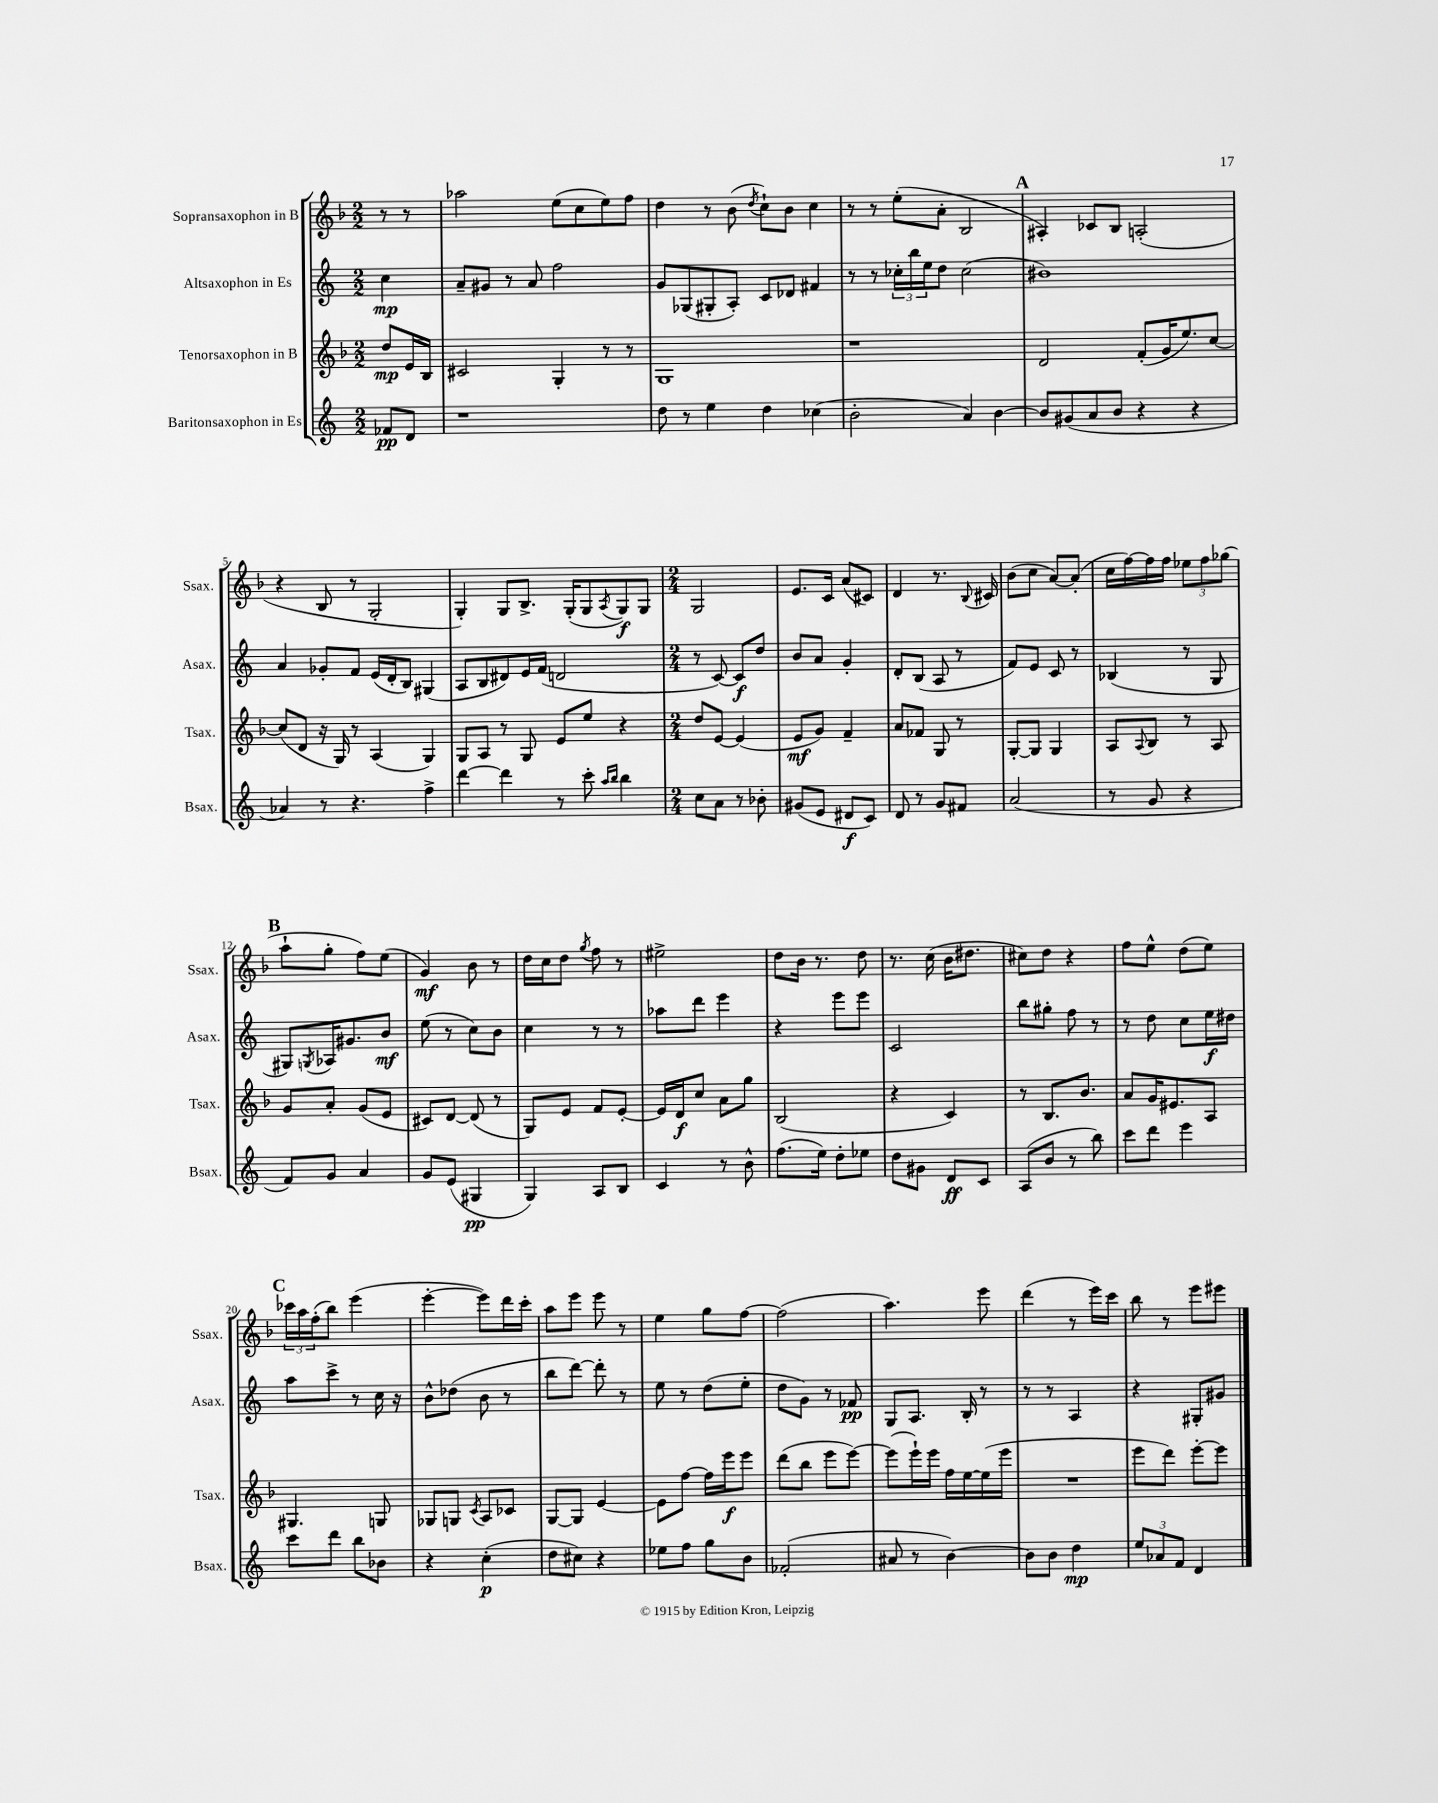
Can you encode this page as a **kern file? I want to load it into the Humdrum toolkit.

**kern	**dynam	**kern	**dynam	**kern	**dynam	**kern	**dynam
*part4	*part4	*part3	*part3	*part2	*part2	*part1	*part1
*staff4	*staff4	*staff3	*staff3	*staff2	*staff2	*staff1	*staff1
*I"Baritonsaxophon in Es	*	*I"Tenorsaxophon in B	*	*I"Altsaxophon in Es	*	*I"Sopransaxophon in B	*
*I'Bsax.	*	*I'Tsax.	*	*I'Asax.	*	*I'Ssax.	*
*clefG2	*	*clefG2	*	*clefG2	*	*clefG2	*
*k[]	*	*k[b-]	*	*k[]	*	*k[b-]	*
*M2/2	*	*M2/2	*	*M2/2	*	*M2/2	*
=	=	=	=	=	=	=	=
8f-X/L	pp	8dd/L	mp	4cc\	mp	8r	.
8d/J	.	16e/L	.	.	.	8r	.
.	.	16B-/JJ	.	.	.	.	.
=1	=1	=1	=1	=1	=1	=1	=1
1r	.	2c#X/	.	8a~/L	.	2aa-X\	.
.	.	.	.	8g#X/J	.	.	.
.	.	.	.	8r	.	.	.
.	.	.	.	8a/	.	.	.
.	.	4G'/	.	2ff\	.	(8ee\L	.
.	.	.	.	.	.	8cc\	.
.	.	8r	.	.	.	8ee\)	.
.	.	8r	.	.	.	8ff\J	.
=2	=2	=2	=2	=2	=2	=2	=2
8dd\	.	1G	.	8g/L	.	4dd\	.
8r	.	.	.	(8G-X/	.	.	.
4ee\	.	.	.	8G#X'/	.	8r	.
.	.	.	.	8A'/J)	.	(8b-\	.
.	.	.	.	.	.	8qdd/	.
4dd\	.	.	.	8c/L	.	8cc`\L)	.
.	.	.	.	8d-X/J	.	8b-\J	.
(4cc-X\	.	.	.	4f#X/	.	4cc\	.
=3	=3	=3	=3	=3	=3	=3	=3
2b'\	.	1r	.	8r	.	8r	.
.	.	.	.	8r	.	8r	.
.	.	.	.	24cc-X'\LL	.	(8ee'\L	.
.	.	.	.	24bb\	.	.	.
.	.	.	.	24ee\J	.	.	.
.	.	.	.	8dd\J	.	8a'\J	.
4a/)	.	.	.	(2cc-\	.	2B-/	.
[4b\	.	.	.	.	.	.	.
!!LO:REH:place=s1:t=A
=4	=4	=4	=4	=4	=4	=4	=4
8b/L]	.	2d/	.	1b#X)	.	4A#X'/)	.
(8g#X/	.	.	.	.	.	.	.
8a/	.	.	.	.	.	8c-X/L	.
8b/J	.	.	.	.	.	8B-/J	.
4r	.	(8f'/L	.	.	.	(2An'/	.
.	.	16g/K	.	.	.	.	.
.	.	8.ee/)	.	.	.	.	.
4r	.	.	.	.	.	.	.
.	.	[8cc/J	.	.	.	.	.
!!LO:LB:g=z
=5	=5	=5	=5	=5	=5	=5	=5
4a-X/)	.	(8cc/L]	.	4a/	.	4r	.
.	.	8d/J	.	.	.	.	.
8r	.	16r	.	8g-X'/L	.	8B-/	.
.	.	16G/)	.	.	.	.	.
4.r	.	8r	.	8f/J	.	8r	.
.	.	(4A/	.	(16e/LL	.	2G'/	.
.	.	.	.	16d'/J	.	.	.
.	.	.	.	8B/J)	.	.	.
4ff^\	.	4G/)	.	(4G#X/	.	.	.
=6	=6	=6	=6	=6	=6	=6	=6
[4ddd\	.	8G/L	.	8A/L	.	4G'/)	.
.	.	8A/J	.	8B/	.	.	.
4ddd\]	.	8r	.	8d#X/)	.	8G/L	.
.	.	8G/	.	16e/L	.	8.B-^/J	.
.	.	.	.	(16f/JJ	.	.	.
8r	.	8e/L	.	2dn/	.	.	.
.	.	.	.	.	.	(16G'/KL	.
8ccc'\	.	8ee/J	.	.	.	8G/	.
16qqaa/LL	.	.	.	.	.	.	.
16qqbb/JJ	.	.	.	.	.	8qA/	.
4bb\	.	4r	.	.	.	8G/)	f
.	.	.	.	.	.	8G/J	.
=7	=7	=7	=7	=7	=7	=7	=7
*M2/4	*	*M2/4	*	*M2/4	*	*M2/4	*
8cc\L	.	8dd/L	.	8r	.	2G/	.
8a\J	.	[8e/J	.	[8c/)	.	.	.
8r	.	(4e/]	.	8c/L]	f	.	.
8b-X'\	.	.	.	8dd/J	.	.	.
=8	=8	=8	=8	=8	=8	=8	=8
(8g#X/L	.	8e/L	mf	8b/L	.	8.e/L	.
8e/J	.	8g/J)	.	8a/J	.	.	.
.	.	.	.	.	.	16c/Jk	.
8d#X/L	f	4f~/	.	4g'/	.	(8a/L	.
8c/J)	.	.	.	.	.	8c#X/J)	.
=9	=9	=9	=9	=9	=9	=9	=9
8d/	.	8a/L	.	8d'/L	.	4d/	.
8r	.	8f-X/J	.	(8B/J	.	.	.
8g/L	.	8G/	.	8A/	.	8.r	.
8f#X/J	.	8r	.	8r	.	.	.
.	.	.	.	.	.	8qqB-/	.
.	.	.	.	.	.	16c#X/	.
=10	=10	=10	=10	=10	=10	=10	=10
(2a/	.	[8G'/L	.	8f/L)	.	(8b-\L	.
.	.	8G/J]	.	8e/J	.	8cc\J	.
.	.	4G/	.	8c/	.	[8a/L)	.
.	.	.	.	8r	.	(8a'/J]	.
=11	=11	=11	=11	=11	=11	=11	=11
8r	.	8A/L	.	(4B-X/	.	16cc\LL	.
.	.	.	.	.	.	[16ff\)	.
.	.	8qqA/	.	.	.	.	.
8g/	.	8B-/J	.	.	.	16ff\]	.
.	.	.	.	.	.	16ff\JJ	.
4r	.	8r	.	8r	.	12ee-X\L	.
.	.	.	.	.	.	12ff\	.
.	.	8A/	.	8G/	.	.	.
.	.	.	.	.	.	(12gg-X\J	.
!!LO:LB:g=z
!!LO:REH:place=s1:t=B
=12	=12	=12	=12	=12	=12	=12	=12
8f/L)	.	8g/L	.	8G#X/L)	.	8aa`\L	.
.	.	.	.	8qGn/	.	.	.
8g/J	.	8a'/J	.	16A-X/K	.	8gg'\J	.
.	.	.	.	8.g#X/	.	.	.
4a/	.	(8g/L	.	.	.	8ff\L)	.
.	.	8e/J	.	8b/J	mf	(8ee\J	.
=13	=13	=13	=13	=13	=13	=13	=13
8g/L	.	8c#X/L)	.	(8ee\	.	4g/)	mf
(8e/J	.	[8d/J	.	8r	.	.	.
4G#X/	pp	(8d/]	.	8cc\L)	.	8b-\	.
.	.	8r	.	8b\J	.	8r	.
=14	=14	=14	=14	=14	=14	=14	=14
4G/)	.	8G/L)	.	4cc\	.	16dd\LL	.
.	.	.	.	.	.	16cc\J	.
.	.	8e/J	.	.	.	8dd\J	.
.	.	.	.	.	.	8qgg/	.
8A/L	.	8f/L	.	8r	.	8ff\	.
8B/J	.	[8e'/J	.	8r	.	8r	.
=15	=15	=15	=15	=15	=15	=15	=15
4c/	.	16e/LL]	.	8aa-X\L	.	2ee#X^\	.
.	.	16d/J	f	.	.	.	.
.	.	8cc/J	.	8ddd\J	.	.	.
8r	.	8a\L	.	4eee\	.	.	.
8b^^\	.	8gg\J	.	.	.	.	.
=16	=16	=16	=16	=16	=16	=16	=16
(8.ff\L	.	(2B-/	.	4r	.	8dd\L	.
.	.	.	.	.	.	16b-\Jk	.
16ee\Jk)	.	.	.	.	.	8.r	.
8dd'\L	.	.	.	8eee\L	.	.	.
8ee-X\J	.	.	.	8eee\J	.	8dd\	.
=17	=17	=17	=17	=17	=17	=17	=17
8dd\L	.	4r	.	2c/	.	8.r	.
8g#X\J	.	.	.	.	.	.	.
.	.	.	.	.	.	(16cc\	.
8d/L	ff	4c/)	.	.	.	16b-\KL	.
.	.	.	.	.	.	8.dd#X\J	.
8c/J	.	.	.	.	.	.	.
=18	=18	=18	=18	=18	=18	=18	=18
(8A/L	.	8r	.	8bb\L	.	8cc#X\L)	.
8b/J	.	8.B-/L	.	8gg#X'\J	.	8dd\J	.
8r	.	.	.	8ff\	.	4r	.
.	.	8.b-/J	.	.	.	.	.
8bb\)	.	.	.	8r	.	.	.
=19	=19	=19	=19	=19	=19	=19	=19
8ccc\L	.	8a/L	.	8r	.	8ff\L	.
8ddd\J	.	16g/K	.	8dd\	.	8ee^^\J	.
.	.	8.e#X/	.	.	.	.	.
4eee\	.	.	.	8cc\L	.	(8dd\L	.
.	.	8A/J	.	16ee\L	f	8ee\J)	.
.	.	.	.	16dd#X\JJ	.	.	.
!!LO:LB:g=z
!!LO:REH:place=s1:t=C
=20	=20	=20	=20	=20	=20	=20	=20
8ccc\L	.	4.G#X/	.	8aa\L	.	24ccc-X\LL	.
.	.	.	.	.	.	24aa\	.
.	.	.	.	.	.	(24ff'\J	.
8ddd\J	.	.	.	8ccc^\J	.	8bb-\J)	.
8bb\L	.	.	.	8r	.	(4eee\	.
8b-X\J	.	8Gn/	.	16cc\	.	.	.
.	.	.	.	16r	.	.	.
=21	=21	=21	=21	=21	=21	=21	=21
4r	.	8G-X/L	.	8b^^\L	.	[4eee'\	.
.	.	8Gn/J	.	(8dd-X\J	.	.	.
.	.	8qc/	.	.	.	.	.
(4cc'\	p	8A/L	.	8b\	.	8eee\L])	.
.	.	8c-X/J	.	8r	.	16ddd\L	.
.	.	.	.	.	.	16ccc'\JJ	.
=22	=22	=22	=22	=22	=22	=22	=22
8dd\L	.	[8G/L	.	8bb\L	.	8aa\L	.
8cc#X\J)	.	8G/J]	.	[8ddd\J)	.	8eee\J	.
4r	.	[4e/	.	8ddd'\]	.	8eee\	.
.	.	.	.	8r	.	8r	.
=23	=23	=23	=23	=23	=23	=23	=23
8ee-X\L	.	8e\L]	.	8ee\	.	4ee\	.
8ff\J	.	[8ff\J	.	8r	.	.	.
8gg\L	.	16ff\LL]	.	(8dd\L	.	8gg\L	.
.	.	16eee\J	f	.	.	.	.
8b\J	.	8eee\J	.	8ee'\J	.	[8ff\J	.
=24	=24	=24	=24	=24	=24	=24	=24
(2f-X'/	.	(8ddd\L	.	8dd\L	.	(2ff\]	.
.	.	8bb-\J	.	8g\J)	.	.	.
.	.	8eee\L	.	8r	.	.	.
.	.	[8eee\J)	.	8f-X/	pp	.	.
=25	=25	=25	=25	=25	=25	=25	=25
8a#X/	.	(8eee\L]	.	8G/L	.	4.aa\)	.
8r	.	16eee`\L)	.	8.A/J	.	.	.
.	.	16eee\JJ	.	.	.	.	.
[4b\)	.	16ff\LL	.	.	.	.	.
.	.	[16ee\	.	16B'/	.	.	.
.	.	(16ee\]	.	8r	.	8eee\	.
.	.	16eee\JJ	.	.	.	.	.
=26	=26	=26	=26	=26	=26	=26	=26
8b\L]	.	2r	.	8r	.	(4ddd\	.
8b\J	.	.	.	8r	.	.	.
4dd\	mp	.	.	4A/	.	8r	.
.	.	.	.	.	.	16eee\LL)	.
.	.	.	.	.	.	16ccc\JJ	.
=27	=27	=27	=27	=27	=27	=27	=27
12ee/L	.	8eee\L	.	4r	.	8bb-\	.
12a-X/	.	.	.	.	.	.	.
.	.	8ddd\J)	.	.	.	8r	.
12f/J	.	.	.	.	.	.	.
4d/	.	[8eee'\L	.	8G#X'/L	.	8eee\L	.
.	.	8eee\J]	.	8g#X/J	.	8eee#X\J	.
==	==	==	==	==	==	==	==
*-	*-	*-	*-	*-	*-	*-	*-
